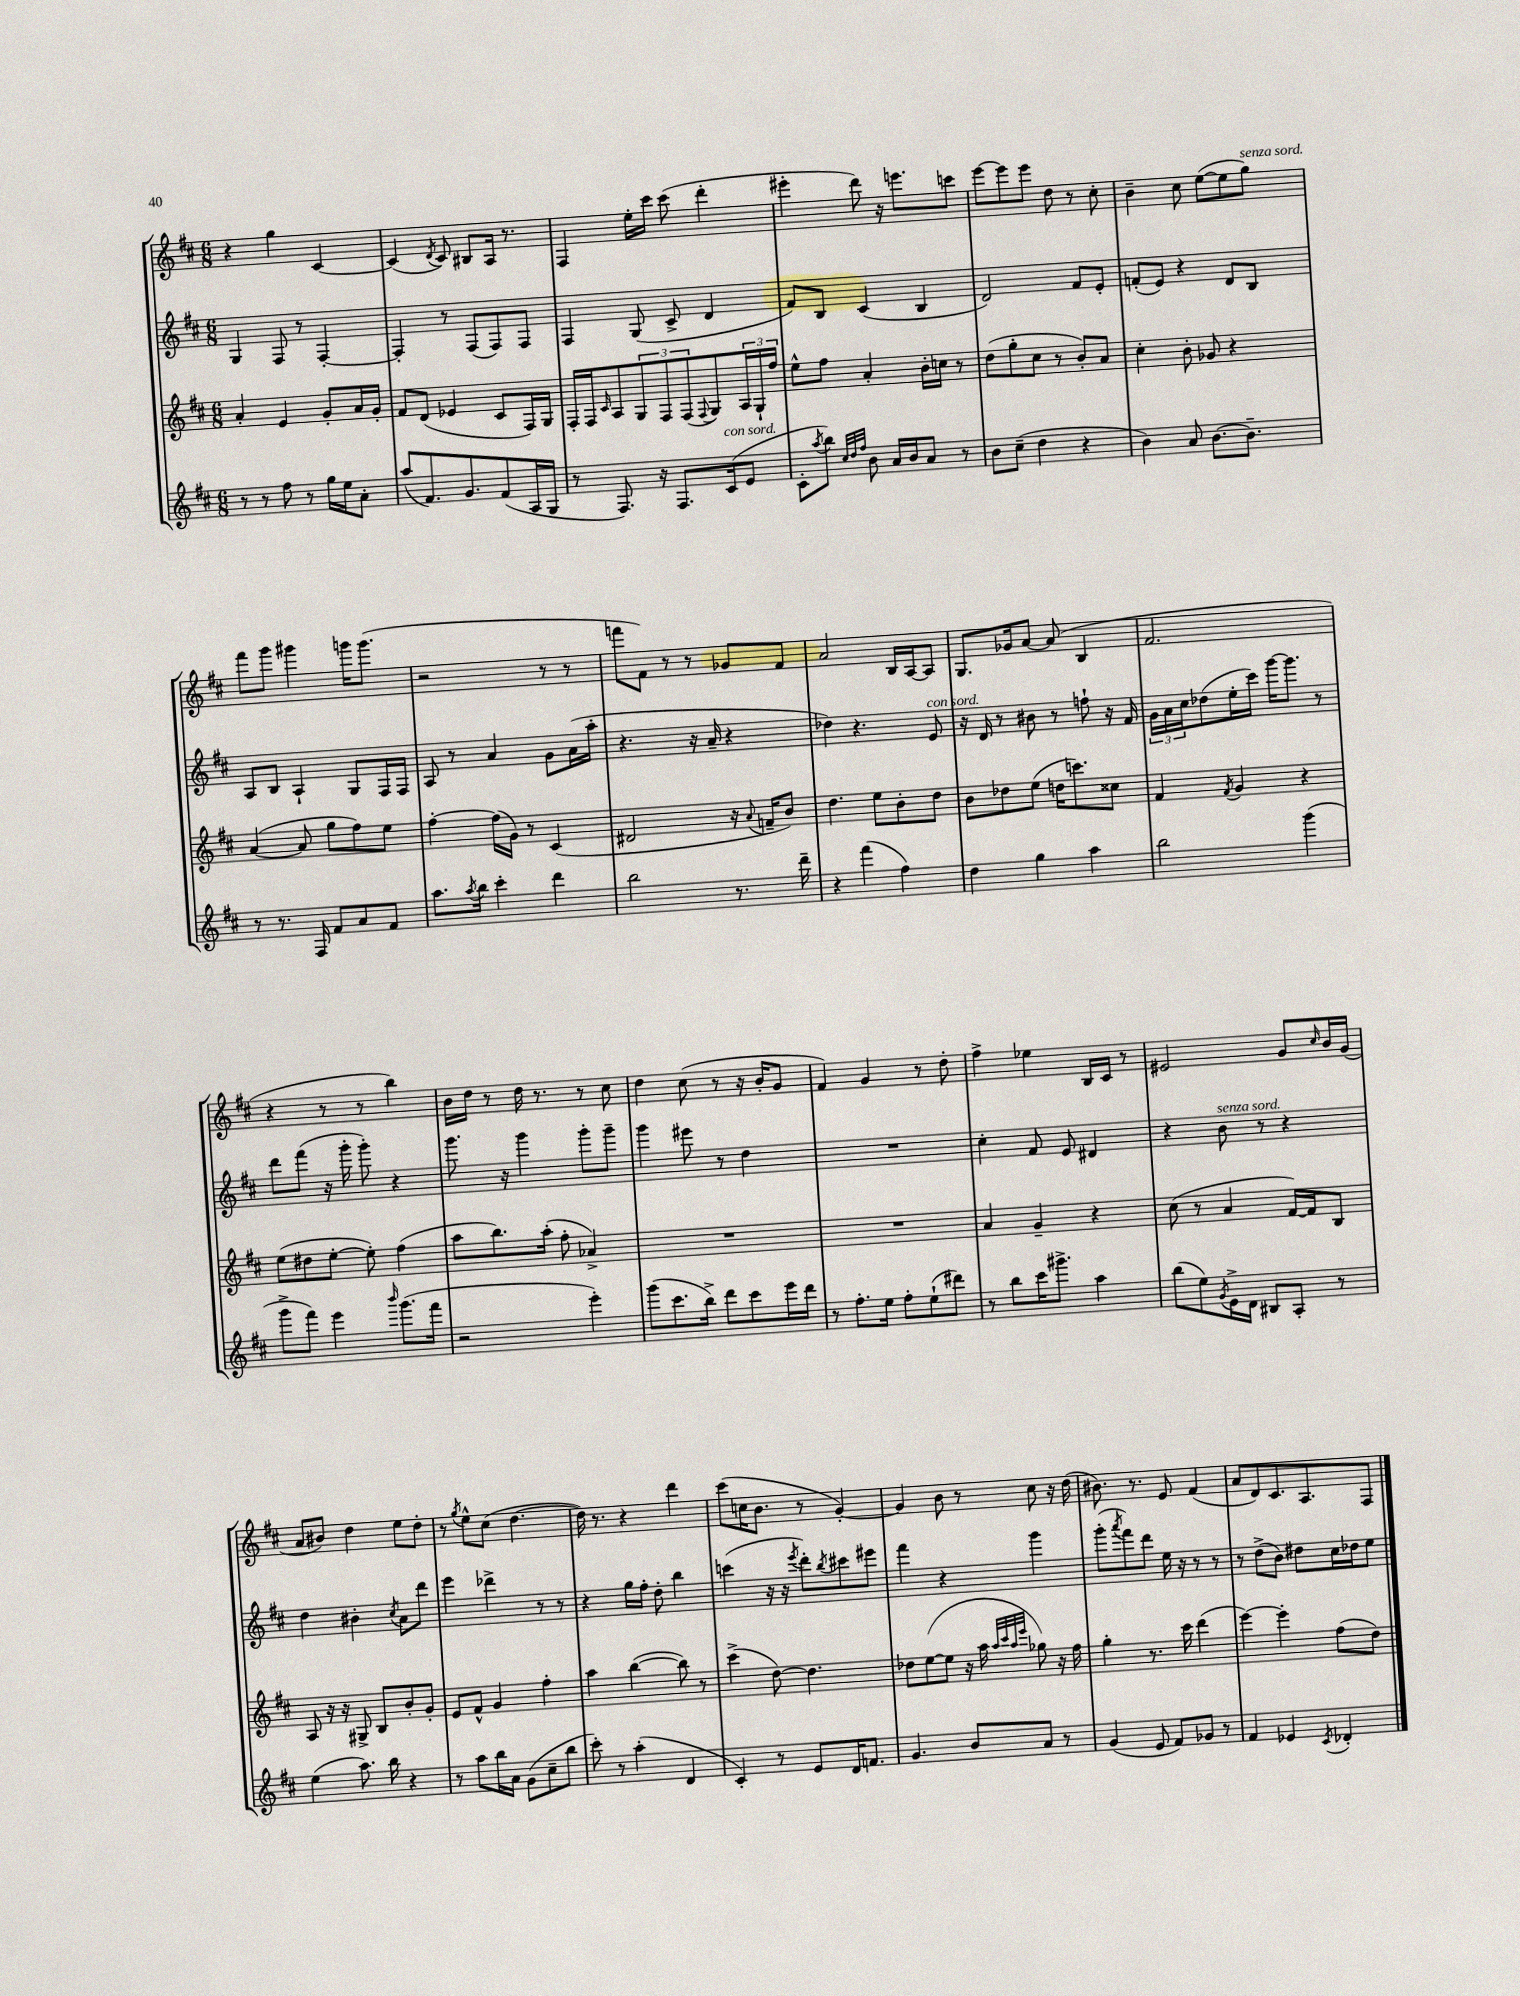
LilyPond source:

<<
\new StaffGroup <<
\new Staff = "s0" {
    \clef treble \key d \major \numericTimeSignature \time 6/8
    r4 g''4 cis'4~ |
    cis'4( \acciaccatura { d'8 } cis'8) bis8 a16 r8. |
    fis4 e''16-. cis'''16 cis'''8( d'''4-. |
    eis'''4-. d'''8) r16 e'''8. c'''8 |
    e'''8~ e'''8 e'''8 d''8 r8 cis''8-. |
    b'4-- cis''8 e''8~( e''8 g''8^\markup { \italic "senza sord." }) |
    fis'''8 g'''8 gis'''4 g'''16 g'''8.( |
    r2 r8 r8 |
    f'''8 fis'8) r8 r8 ges'8 fis'8 |
    a'2 b16 a16~ a8 |
    g8. ges'16 a'8~ a'8( b4 |
    fis'2. |
    r4 r8 r8 b''4) |
    b'16 d''16 r8 d''16 r8. r8 cis''8 |
    d''4 cis''8( r8 r16 b'16-. g'8 |
    fis'4) g'4 r8 d''8-. |
    fis''4-> ees''4 b16 cis'16 r8 |
    eis'2 g'8 \grace { cis''16 } b'16 g'16( |
    a'8 bis'8) d''4 e''8 d''8-. |
    r8 \acciaccatura { g''8 } e''8-^ cis''8( d''4.~ |
    d''16) r8. r4 d'''4 |
    cis'''8( c''16 b'8. r8 g'4~-.) |
    g'4 b'8 r8 cis''8 r16 d''16( |
    bis'8.) r8. e'8 fis'4( |
    a'8 d'8) cis'8. a8. fis8 \bar "|." |
}
\new Staff = "s1" {
    \clef treble \key d \major \numericTimeSignature \time 6/8
    g4 fis8 r8 fis4~-. |
    fis4-. r8 fis8( fis8) fis8 |
    fis4 g8( cis'8-> d'4 |
    fis'8) b8 cis'4( b4 |
    d'2) fis'8 e'8-. |
    f'8-.( e'8) r4 d'8 b8 |
    a8 b8 a4-! g8 fis16 fis16 |
    a8 r8 a'4 g'8 a'16( a''16-. |
    r4. r16 a'16-- r4 |
    des''4) r4. e'8^\markup { \italic "con sord." } |
    r16 d'16 r8 bis'8 r8 f''8-! r16 fis'16 |
    \tuplet 3/2 { g'16 a'16 cis''16 } des''8( e''16-. cis'''16) g'''16~ g'''8. r8 |
    d'''8 fis'''8( r16 g'''16-. g'''8-.) r4 |
    g'''8. r16 g'''4 g'''8-. g'''8-- |
    g'''4 eis'''8 r8 d''4 |
    R2. |
    cis''4-. fis'8 e'8 dis'4 |
    r4 b'8^\markup { \italic "senza sord." } r8 r4 |
    d''4 bis'4-. \acciaccatura { cis''8 } a'8 d'''8 |
    e'''4 des'''4-> r8 r8 |
    r4 g''16 fis''16-. d''8-. b''4 |
    c'''4( r16 r16 \acciaccatura { e'''8 } d'''8-.) \acciaccatura { b''8 } cis'''8 eis'''8 |
    fis'''4 r4 g'''4 |
    g'''8-.( \acciaccatura { a'''8 } fis'''8) d'''8 e''16 r16 r8 r8 |
    r8 d''8->( b'8) dis''8 cis''16 des''16 e''8 \bar "|." |
}
\new Staff = "s2" {
    \clef treble \key d \major \numericTimeSignature \time 6/8
    a'4-. e'4 g'8-. a'16 g'16-. |
    fis'8 d'8( ees'4 cis'8 fis16) g16 |
    fis16-. fis16 \grace { cis'16 } a8 \tuplet 3/2 { g8 fis8 fis8( } \appoggiatura { fis8 } g8) \tuplet 3/2 { a16 g16-! fis''16 } |
    e''8-^ fis''8 a'4-. b'16-. c''16 r8 |
    d''8( g''8-. cis''8 r8 b'8-.) a'8 |
    cis''4-. b'8-. ges'8 r4 |
    a'4~( a'8 g''8 fis''8) e''8 |
    fis''4~-. fis''16( g'16) r8 cis'4( |
    dis'2 r16 \appoggiatura { a'8 } f'16-- b'8) |
    d''4. e''8 b'8-. d''8 |
    b'8 des''8 e''8( d''16 c'''8.) cisis''8 |
    fis'4 \acciaccatura { fis'8 } g'4 r4 |
    e''8( dis''8 e''8~-. e''8-.) fis''4( |
    a''8 b''8.) a''16-.( fis''8-. aes'4->) |
    R2. |
    R2. |
    a'4 g'4-- r4 |
    cis''8( r8 a'4 fis'16~) fis'16 b8 |
    a8 r16 r16 gis8-> b8 b'8-. g'8-. |
    e'8 fis'8-^ g'4 fis''4-. |
    a''4 b''4~( b''8) r8 |
    cis'''4->( d''8~) d''4. |
    des''8 e''8~( e''8 r16 a''16 \grace { a''32 cis'''32 a''32 e'''32 } ges''8) r16 fis''16 |
    g''4-. r8. cis'''16 d'''4( |
    e'''4~) e'''4-. fis''8( d''8) \bar "|." |
}
\new Staff = "s3" {
    \clef treble \key d \major \numericTimeSignature \time 6/8
    r8 r8 fis''8 r8 g''16 e''16 a'8-. |
    a''8( fis'8.) g'8. fis'8( a16 g16 |
    r8 fis8.) r16 fis8. cis'16^\markup { \italic "con sord." }( e'8 |
    cis'8-. \acciaccatura { a''8 } b''8) \grace { cis''32 d''32 fis''32 } b'8 a'16 b'16 a'8 r8 |
    b'8 cis''8--( d''4 r4 |
    b'4) a'8 b'8.~ b'8.-- |
    r8 r8. fis16 fis'8 a'8 fis'8 |
    a''8. \acciaccatura { a''8 } b''16 cis'''4-. d'''4 |
    b''2 r8. d'''16-- |
    r4 fis'''4( fis''4) |
    d''4 g''4 a''4 |
    b''2 g'''4( |
    g'''8-> fis'''8) e'''4 \grace { b'''16 } g'''8.( fis'''16 |
    r2 e'''4-.) |
    g'''8( cis'''8. b''16->) d'''8 cis'''8 e'''16 d'''16 |
    r8 fis''8.-. e''16 fis''8-. e''8-!( dis'''8) |
    r8 b''8 cis'''16 gis'''8.-> a''4 |
    b''8( e''8) \acciaccatura { g'8 } e'16-> d'16 bis8 a8-. r8 |
    e''4( a''8.) b''16 r4 |
    r8 a''8 b''16 a'16 g'8( cis''8-- b''8 |
    cis'''8-.) r8 a''4-.( d'4 |
    cis'4-.) r8 e'8 d'16 f'8. |
    g'4. b'8 a'8 r8 |
    g'4( e'8 fis'8) ges'8 r8 |
    fis'4 ees'4 \acciaccatura { cis'8 } des'4-. \bar "|." |
}
>>
>>
\layout { \context { \Score \remove "Bar_number_engraver" } }
